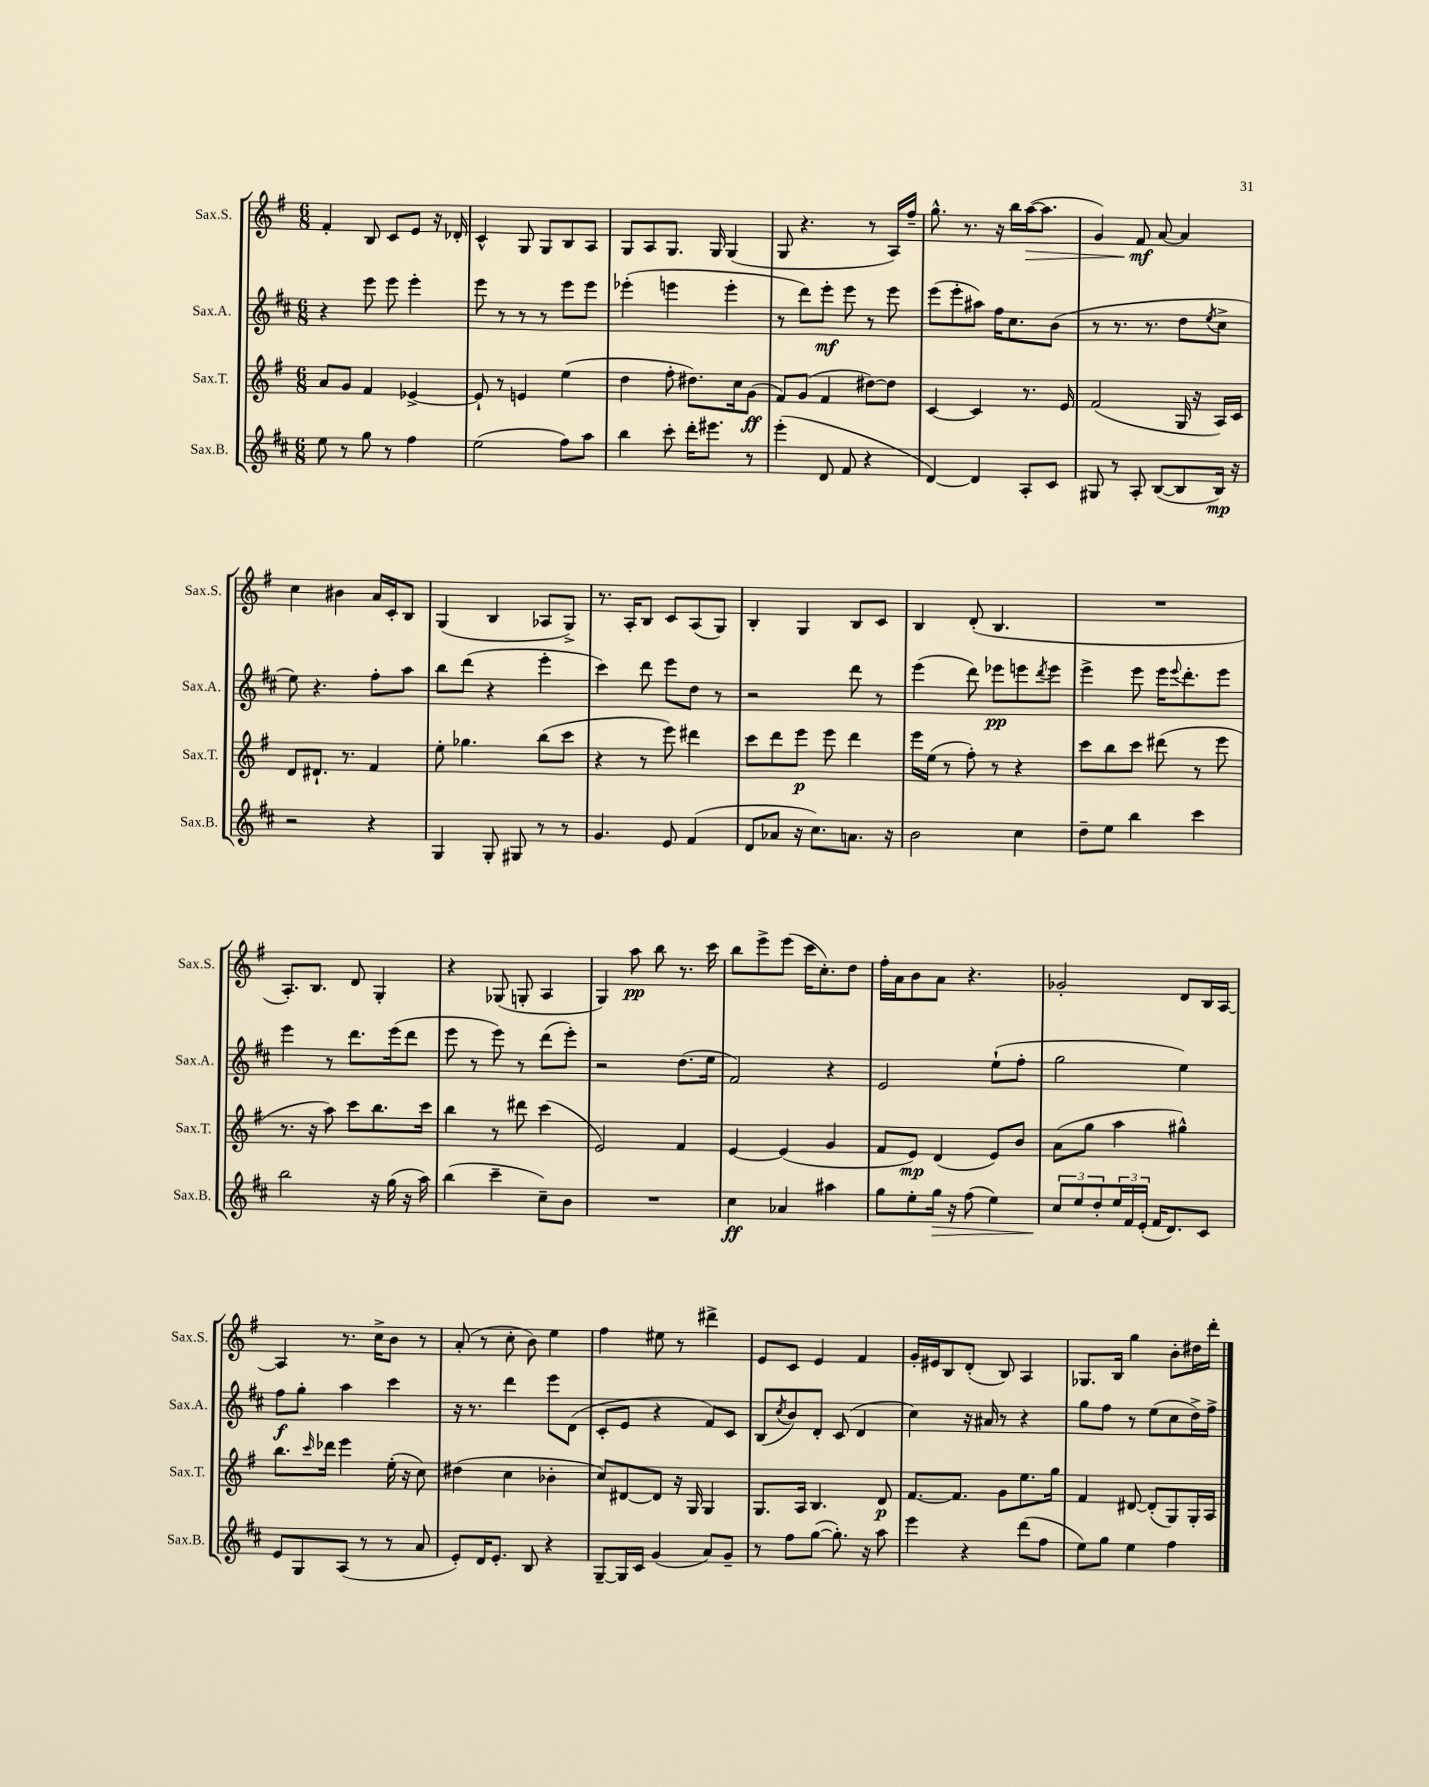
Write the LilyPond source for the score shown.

<<
\new StaffGroup <<
\new Staff = "s0" \with { instrumentName = "Sax.S." shortInstrumentName = "Sax.S." } {
    \clef treble \key g \major \numericTimeSignature \time 6/8
    fis'4-. b8 c'8 e'8 r16 des'16-. |
    c'4-^ g8 g8 b8 a8 |
    g8 a8 g8. g16 g4( |
    g8 r4. r8 a16) fis''16-- |
    g''8.-^ r8. r16 b''16 a''16~\>( a''8. |
    g'4) fis'8\mf\! a'8~ a'4 |
    c''4 bis'4 a'16 c'16-. b8 |
    g4( b4 aes8 g8->) |
    r8. a16-. b8 c'8 a8( g8) |
    b4-. g4 b8 c'8 |
    b4 d'8-.( b4. |
    R2. |
    a8.-.) b8. d'8 g4-. |
    r4 ges8( g8-. a4 |
    g4) a''8\pp b''8 r8. c'''16 |
    b''8 e'''8-> e'''8( c'''16 c''8.-.) d''8 |
    fis''16-. a'16 b'8 a'8 r4. |
    ges'2-. d'8 b16 a16~ |
    a4 r8. c''16-> b'8 r8 |
    a'8-.( r8 c''8-. b'8) e''4 |
    fis''4 eis''8 r8 dis'''4-> |
    e'8 c'8 e'4 fis'4 |
    g'16-. eis'16 b8 d'8-.( b8) a4 |
    ges8. b16 g''4 b'8-. dis''16 d'''16-. \bar "|." |
}
\new Staff = "s1" \with { instrumentName = "Sax.A." shortInstrumentName = "Sax.A." } {
    \clef treble \key d \major \numericTimeSignature \time 6/8
    r4 e'''8 e'''8 e'''4-. |
    e'''8 r8 r8 r8 e'''8 e'''8 |
    ees'''4-.( e'''4 e'''4-. |
    r8 d'''8) e'''8-.\mf e'''8 r8 e'''8 |
    e'''8( e'''8-. ais''8) fis''16 cis''8. b'8( |
    r8 r8. r8. d''8 \acciaccatura { e''8 } cis''8-> |
    e''8) r4. fis''8-. a''8 |
    b''8 d'''8( r4 e'''4-. |
    cis'''4) d'''8 e'''8 d''8 r8 |
    r2 d'''8 r8 |
    e'''4( d'''8) ees'''8\pp e'''8 \acciaccatura { d'''8 } e'''8 |
    e'''4-> e'''8 e'''16 \appoggiatura { e'''8 } d'''8.-. e'''8 |
    e'''4 r8 d'''8. e'''16( d'''8 |
    e'''8 r8 e'''8) r8 d'''8( e'''8-.) |
    r2 d''8.( e''16 |
    fis'2) r4 |
    e'2 e''8-!( fis''8-. |
    g''2 e''4) |
    fis''8\f g''8-. a''4 cis'''4 |
    r16 r8. d'''4 e'''8 d'8( |
    cis'8-. e'8 r4 fis'8) cis'8 |
    b8( \acciaccatura { cis''8 } b'8) d'8-. cis'8( d'4 |
    cis''4) r16 ais'16 r8 r4 |
    g''8 fis''8 r8 e''8( cis''8 d''16->) fis''16-> \bar "|." |
}
\new Staff = "s2" \with { instrumentName = "Sax.T." shortInstrumentName = "Sax.T." } {
    \clef treble \key g \major \numericTimeSignature \time 6/8
    a'8 g'8 fis'4 ees'4~-> |
    ees'8-! r8 e'4 e''4( |
    d''4 fis''8-. dis''8.) c''16 g'8\ff( |
    fis'8) g'8( fis'4 dis''8~) dis''8 |
    c'4~ c'4 r8. e'16 |
    fis'2( g16 r16 a16) c'16 |
    d'8 dis'8.-! r8. fis'4 |
    e''8-. ges''4. b''8( c'''8 |
    r4 r8 e'''8) dis'''4 |
    c'''8 d'''8 e'''8\p e'''8 d'''4 |
    e'''16 e''16( r8 fis''8-.) r8 r4 |
    c'''8 b''8 c'''8 dis'''8( r8 e'''8 |
    r8. r16 a''8) c'''8 b''8. c'''16 |
    b''4 r8 dis'''8 c'''4( |
    e'2) fis'4 |
    e'4~ e'4( g'4 |
    fis'8 e'8\mp) d'4( e'8) b'8 |
    a'8( g''8 a''4 gis''4-^) |
    b''8. \grace { c'''16 } des'''16 e'''4 e''16-.( r16 c''8) |
    dis''4( c''4 bes'4-. |
    c''8) dis'8~ dis'8 r16 g16 g4 |
    g8. a16 b4. d'8\p |
    fis'8.~ fis'8. g'8 e''8. g''16 |
    fis'4 dis'8~ dis'8-.( g8) g16-. a16 \bar "|." |
}
\new Staff = "s3" \with { instrumentName = "Sax.B." shortInstrumentName = "Sax.B." } {
    \clef treble \key d \major \numericTimeSignature \time 6/8
    e''8 r8 g''8 r8 fis''4 |
    e''2( fis''8) a''8 |
    b''4 cis'''8-. d'''16-. eis'''8. r8 |
    e'''4-.( d'8 fis'8 r4 |
    d'4~) d'4 a8-. cis'8 |
    gis8 r8 a8-. b8~( b8 b16\mp) r16 |
    r2 r4 |
    g4 g8-. gis8 r8 r8 |
    g'4. e'8 fis'4( |
    d'8 aes'8 r16 cis''8.) a'8. r16 |
    b'2 cis''4 |
    d''8-- e''8 b''4 cis'''4 |
    b''2 r16 g''16( r16 a''16) |
    b''4( cis'''4-- cis''8--) b'8 |
    R2. |
    cis''4\ff aes'4 ais''4 |
    g''8 e''8-. g''16\> r16 fis''8( e''4) |
    \tuplet 3/2 { cis''8\! e''8 d''8-. } \tuplet 3/2 { e''16 fis'16 e'16-.( } fis'16 d'8.) cis'8 |
    e'8 g8 a8( r8 r8 a'8 |
    e'8-.) d'16 e'8.-. b8 r4 |
    g8~-- g16 cis'16 g'4( a'8) g'8-- |
    r8 fis''8 g''8~( g''8.-.) r16 a''8 |
    e'''4 r4 d'''8( fis''8 |
    e''8) g''8 e''4 fis''4 \bar "|." |
}
>>
>>
\layout { \context { \Score \remove "Bar_number_engraver" } }
